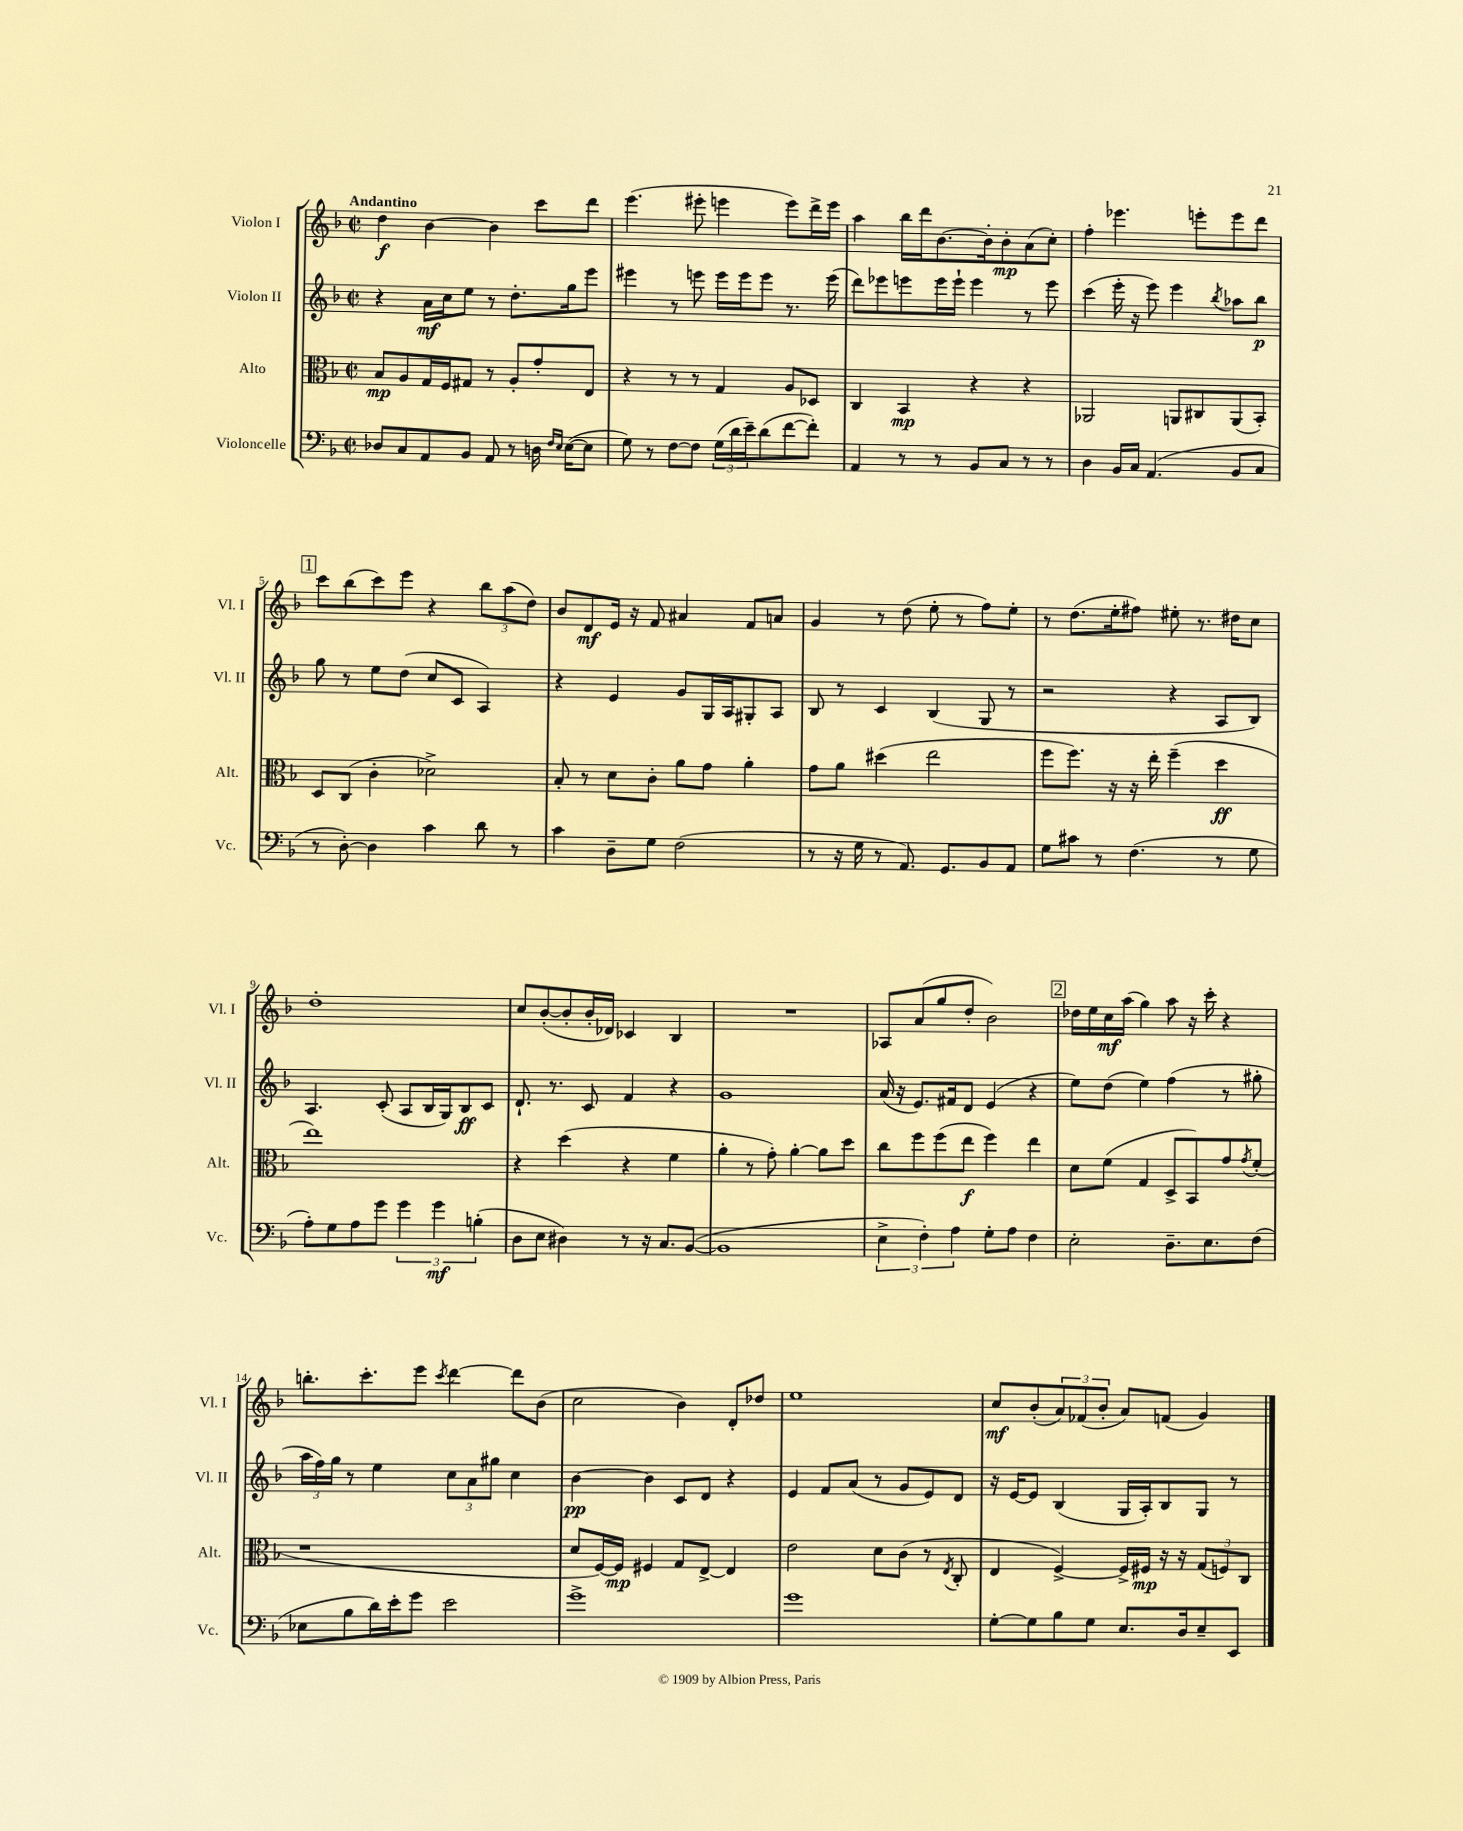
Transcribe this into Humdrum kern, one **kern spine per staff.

**kern	**kern	**kern	**kern
*staff4	*staff3	*staff2	*staff1
*clefF4	*clefC3	*clefG2	*clefG2
*k[b-]	*k[b-]	*k[b-]	*k[b-]
*M2/2	*M2/2	*M2/2	*M2/2
*met(c|)	*met(c|)	*met(c|)	*met(c|)
8D-/L	8B-/L	4r	4dd\
8C/	8A/	.	.
8AA/	16G/L	16a\LL	[4b-\
.	16F/J	16cc\J	.
8BB-/J	8G#/J	8ee\J	.
8AA/	8r	8r	4b-\]
8r	8A'/L	8.dd'\L	.
16D\	8g'/	.	8ccc\L
16qqF/LL	.	.	.
16qqE/JJ	.	.	.
([16E\LK	.	16gg\k	.
8E\]J	8E/J	8eee\J	8ddd\J
=	=	=	=
8G\)	4r	4eee#\	(4.eee\
8r	.	.	.
[8F\L	8r	8r	.
8F\]J	8r	8eee\	8eee#'\
(24G\LL	4G/	16eee\LL	4eee\
24d\	.	.	.
.	.	16eee\J	.
24e~\J)	.	.	.
(8d\	.	8eee\J	.
[8f\	8A/L	8.r	8eee\L)
8f'\]J)	8D-/J	.	16ddd^\L
.	.	(16eee\	16eee\JJ
=	=	=	=
4AA/	4C/	8ddd\L)	4aa\
.	.	8eee-\	.
8r	4BB-/	8eee\	16bb-\LL
.	.	.	16ddd\J
8r	.	16eee\L	[8.b-\
.	.	16eee`\JJ	.
8BB-/L	4r	4eee\	.
.	.	.	16b-'\]k
8C/J	.	.	8b-'\
8r	4r	8r	(8a\
8r	.	8eee\	8cc'\J)
=	=	=	=
4D\	2AA-/	(4ccc\	4ff'\
16BB-/LL	.	16eee'\	4.eee-\
16C/JJ	.	16r	.
(4.AA/	.	8eee\)	.
.	8AA/L	4eee\	.
.	8C#/	.	8eee'\L
.	.	8qbb-/	.
8BB-/L	(8AA/	8aa-\L	8eee\
8C/J	8BB-'/J)	8bb-\J	8ddd\J
=	=	=	=
8r	8D/L	8gg\	8ccc\L
[8D'\)	(8C/J	8r	(8bb-\
4D\]	4c'\	8ee\L	8ccc\)
.	.	(8dd\J	8eee\J
4c\	2d-^\)	8cc/L	4r
.	.	8c/J	.
8d\	.	4A/)	12bb-\L
.	.	.	(12aa\
8r	.	.	.
.	.	.	12dd\J)
=	=	=	=
4c\	8B-'/	4r	8b-/L
.	8r	.	8d/
8D~\L	8d\L	4e/	16e/Jk
.	.	.	16r
8G\J	8c'\J	.	8f/
(2F\	8a\L	8g/L	4a#/
.	8g\J	16G/L	.
.	.	16A/J	.
.	4a'\	8G#'/	8f/L
.	.	8A/J	8a/J
=	=	=	=
8r	8g\L	8B-/	4g/
16r	8a\J	8r	.
16G\	.	.	.
8r	(4dd#\	4c/	8r
8.AA/)	.	.	(8dd\
.	2ee\	(4B-/	8ee'\
8.GG/L	.	.	.
.	.	.	8r
8BB-/	.	8G/	8ff\L)
8AA/J	.	8r	8ee'\J
=	=	=	=
8G\L	8ff\L	2r	8r
8c#\J	8.ff\J)	.	(8.dd\L
8r	.	.	.
.	16r	.	16ee'\k
(4.F\	16r	.	8ff#\J)
.	16ee'\	.	.
.	(4ff~\	4r	8ee#'\
.	.	.	8.r
8r	4dd\	8A/L	.
.	.	.	16dd#\LK
8G\	.	8B-/J)	8cc\J
=	=	=	=
8A'\L)	1ee)	4.A/	1dd'
8G\	.	.	.
8A\	.	.	.
8g\J	.	(8c'/	.
6g\	.	8A/L	.
.	.	16B-/L	.
6g\	.	.	.
.	.	16G/J)	.
.	.	8B-/	.
(6B'\	.	.	.
.	.	8c/J	.
=	=	=	=
8D\L	4r	8.d`/	8cc/L
8E\J	.	.	([8b-'/
.	.	8.r	.
4D#\)	(4dd\	.	8b-'/]
.	.	8c/	16b-'/L
.	.	.	16d-/JJ)
8r	4r	4f/	4c-/
16r	.	.	.
8.C/L	.	.	.
.	4f\	4r	4B-/
([8BB-/J	.	.	.
=	=	=	=
1BB-]	4a'\	1g	1r
.	8r	.	.
.	8g'\)	.	.
.	[4a'\	.	.
.	8a\]L	.	.
.	8dd\J	.	.
=	=	=	=
6E^\	8cc\L	(16a/	8A-/L
.	.	16r	.
.	8ff\	8.e/L)	(8a/
6F'\)	.	.	.
.	(8ff\	.	8gg/
.	.	16f#/k	.
6A\	.	.	.
.	8ee\J	8d/J	8dd'/J
8G'\L	4ff\)	(4e/	2b-\)
8A\J	.	.	.
4F\	4ee\	4r	.
=	=	=	=
2E'\	8d\L	8ee\L)	16dd-\LL
.	.	.	16ee\
.	(8f\J	(8dd\J	16cc\
.	.	.	(16aa\JJ
.	4G/	4ee\)	4gg\)
8.D~\L	8D^/L	(4ff\	8aa\
.	8BB-/)	.	16r
8.E\	.	.	16ccc'\
.	8g/	8r	4r
.	8qg/	.	.
(8F\J	(8f'/J	8gg#'\	.
=	=	=	=
8E-\L	1r	24aa\LL	8.bb'\L
.	.	24ff\)	.
.	.	24gg\JJ	.
8B-\	.	8r	.
.	.	.	8.ccc'\
16d\L)	.	4ee\	.
16e'\J	.	.	.
8g\J	.	.	8eee\J
.	.	.	8qccc/
2e\	.	12cc\L	[4ddd\
.	.	12a\	.
.	.	12gg#\J	.
.	.	4cc\	8ddd\]L
.	.	.	(8b-\J
=	=	=	=
1g^	8d/L	[4b-\	2cc\
.	[16F/L)	.	.
.	16F/]JJ	.	.
.	4F#/	4b-\]	.
.	8G/L	8c/L	4b-\)
.	[8E^/J	8d/J	.
.	4E/]	4r	8d'/L
.	.	.	8dd-/J
=	=	=	=
1g	2e\	4e/	1ee
.	.	8f/L	.
.	.	(8a/J	.
.	8d\L	8r	.
.	(8c\J	8g/L	.
.	8r	8e/)	.
.	8qE/	.	.
.	8C'/	8d/J	.
=	=	=	=
[8G'\L	4E/	16r	8cc/L
.	.	[16e/LK	.
8G\]	.	8e/]J	(8b-'/
8B-\	[4F^/)	(4B-/	12a/)
.	.	.	(12f-/
8G\J	.	.	.
.	.	.	12b-'/J
8.E/L	16F^/]LL	16G/LL	8a/L)
.	16F#/JJ	16A'/J)	.
.	16r	8B-/	(8f/J
16D/k	16r	.	.
8E~/	(12G/L	8G/J	4g/)
.	12F/)	.	.
8EE/J	.	8r	.
.	12C/J	.	.
==	==	==	==
*-	*-	*-	*-
